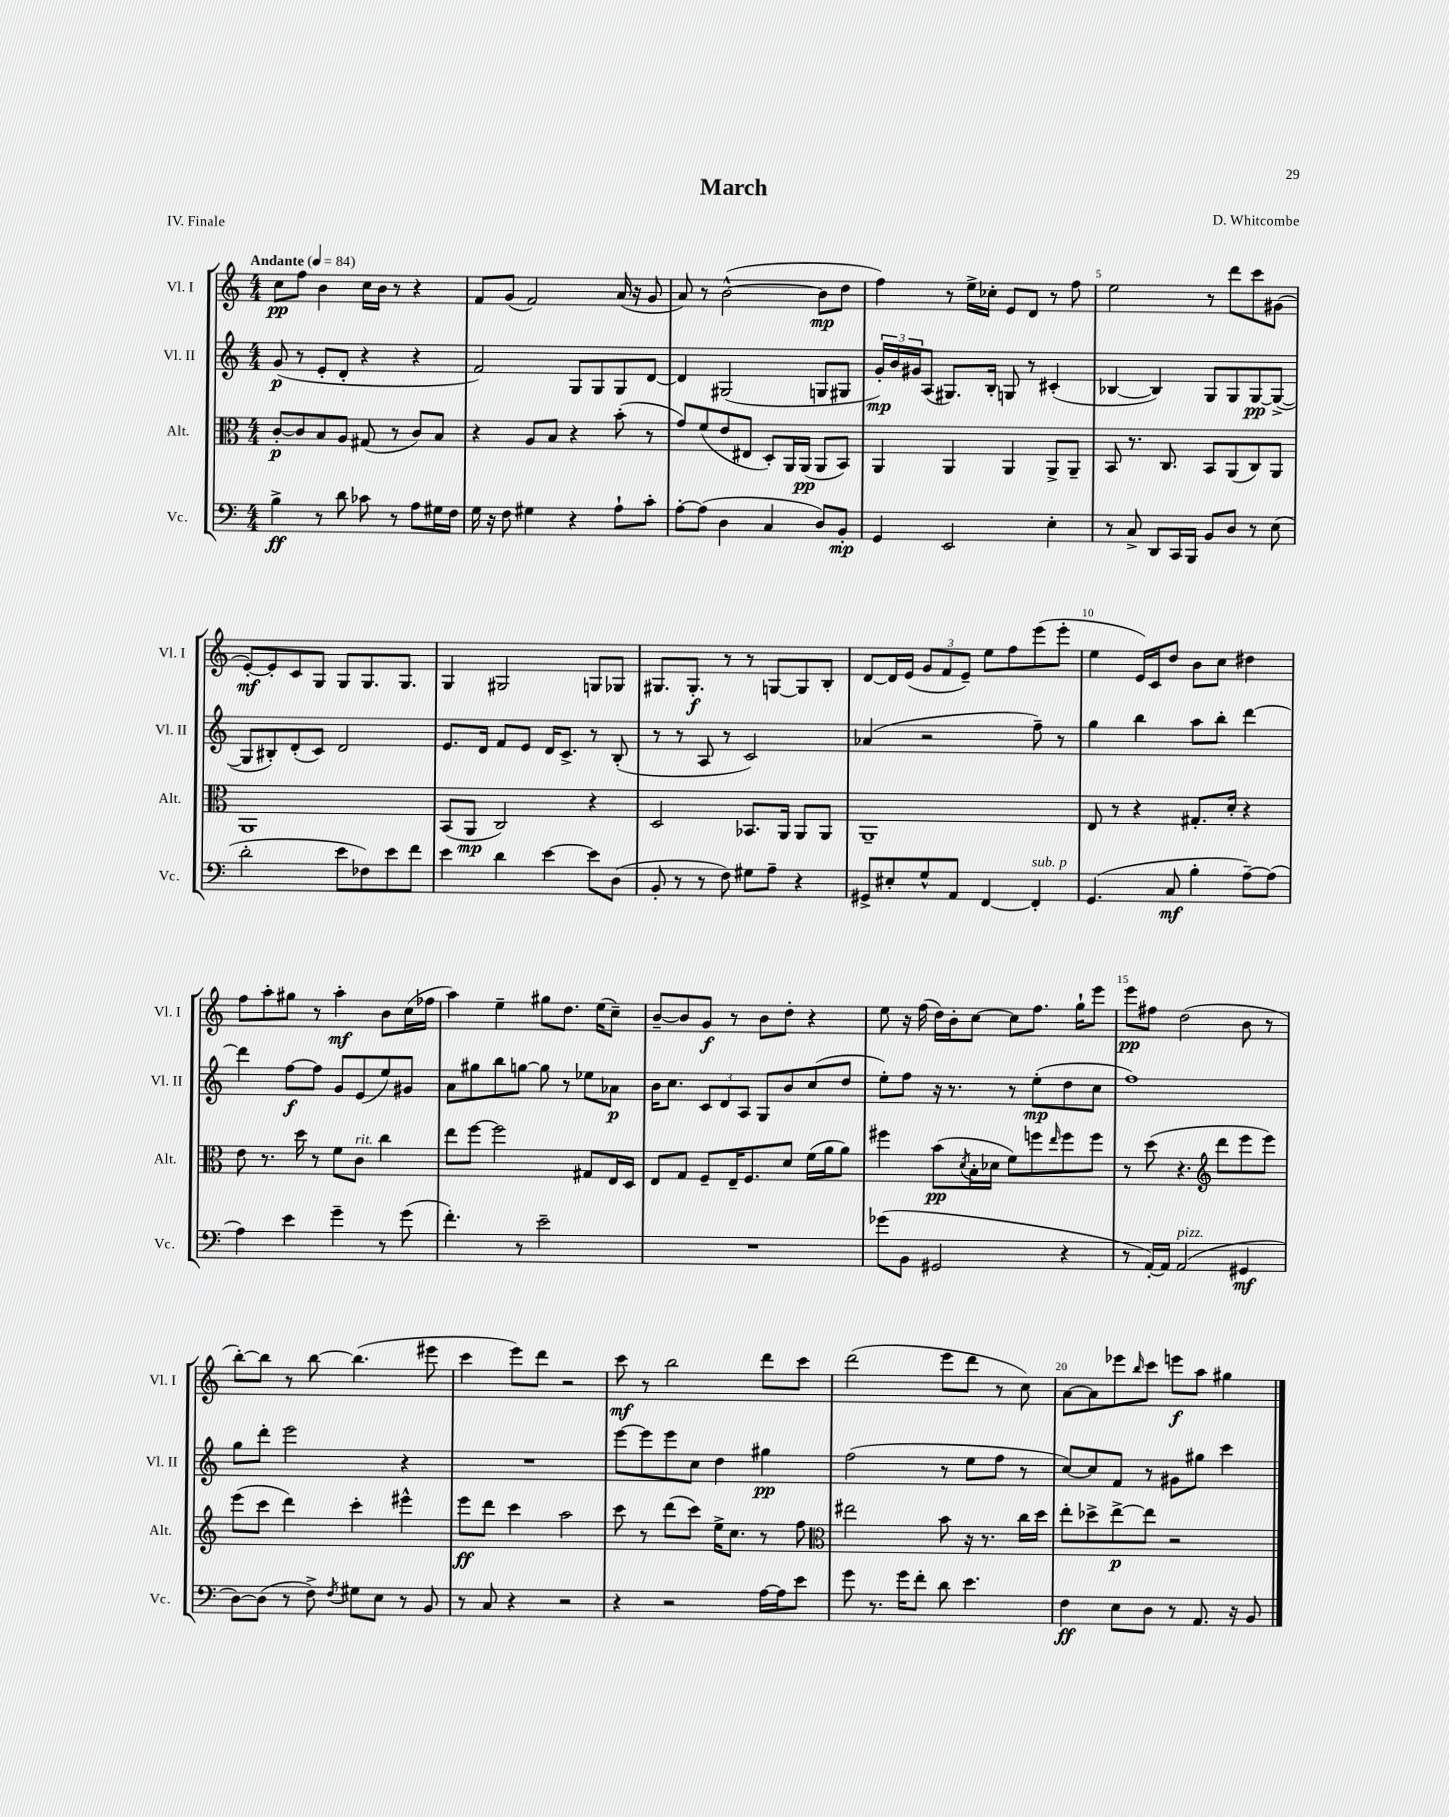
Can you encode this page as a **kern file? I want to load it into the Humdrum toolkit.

**kern	**dynam	**kern	**dynam	**kern	**dynam	**kern	**dynam
*part4	*part4	*part3	*part3	*part2	*part2	*part1	*part1
*staff4	*staff4	*staff3	*staff3	*staff2	*staff2	*staff1	*staff1
*I"Vc.	*	*I"Alt.	*	*I"Vl. II	*	*I"Vl. I	*
*I'Vc.	*	*I'Alt.	*	*I'Vl. II	*	*I'Vl. I	*
*clefF4	*	*clefC3	*	*clefG2	*	*clefG2	*
*k[]	*	*k[]	*	*k[]	*	*k[]	*
*M4/4	*	*M4/4	*	*M4/4	*	*M4/4	*
*MM84	*	*MM84	*	*MM84	*	*MM84	*
=1	=1	=1	=1	=1	=1	=1	=1
!	!	!	!	!	!	!LO:TX:a:B:t=Andante	!
4B^\	ff	[8c'/L	p	(8g/	p	8cc\L	pp
.	.	8c/]	.	8r	.	8ff\J	.
8r	.	8B/	.	8e'/L	.	4b\	.
8d\	.	8A/J	.	8d'/J	.	.	.
8c-X\	.	(8G#X/	.	4r	.	16cc\LL	.
.	.	.	.	.	.	16b\JJ	.
8r	.	8r	.	.	.	8r	.
8A\L	.	8c/L)	.	4r	.	4r	.
16G#X\L	.	8B/J	.	.	.	.	.
16F\JJ	.	.	.	.	.	.	.
=2	=2	=2	=2	=2	=2	=2	=2
16G\	.	4r	.	2f/)	.	8f/L	.
16r	.	.	.	.	.	.	.
8F\	.	.	.	.	.	(8g/J	.
4G#X\	.	8A/L	.	.	.	2f/)	.
.	.	8B/J	.	.	.	.	.
4r	.	4r	.	8G/L	.	.	.
.	.	.	.	8G/	.	.	.
8A`\L	.	(8b'\	.	8G/	.	(16a/	.
.	.	.	.	.	.	16r	.
8c'\J	.	8r	.	[8d/J	.	8g/	.
=3	=3	=3	=3	=3	=3	=3	=3
[8A'\L	.	8g/L)	.	4d/]	.	8a/)	.
(8A\J]	.	(8f/	.	.	.	8r	.
4D\	.	8e/	.	(2G#X/	.	([2b^^\	.
.	.	8E#X/J	.	.	.	.	.
4C/	.	8D'/L)	.	.	.	.	.
.	.	16AA/L	.	.	.	.	.
.	.	(16AA/JJ	pp	.	.	.	.
8D/L)	.	8AA/L	.	8Gn/L	.	8b\L]	mp
8BB'/J	mp	8BB/J)	.	8G#X/J	.	8dd\J	.
=4	=4	=4	=4	=4	=4	=4	=4
4GG/	.	4AA/	.	24g'/LL)	mp	4ff\)	.
.	.	.	.	24b/	.	.	.
.	.	.	.	24g#X/J	.	.	.
.	.	.	.	(8A/J	.	.	.
2EE/	.	4AA/	.	8.G#X/L)	.	8r	.
.	.	.	.	.	.	16ee^\LL	.
.	.	.	.	16B'/Jk	.	16cc-X'\JJ	.
.	.	4AA/	.	8Gn/	.	8e/L	.
.	.	.	.	8r	.	8d/J	.
4E'\	.	8AA^/L	.	(4c#X'/	.	8r	.
.	.	8AA~/J	.	.	.	8ff\	.
=5	=5	=5	=5	=5	=5	=5	=5
8r	.	8BB/	.	[4B-X/	.	2ee\	.
8C^/	.	8.r	.	.	.	.	.
8DD/L	.	.	.	4B-/])	.	.	.
.	.	8.C/	.	.	.	.	.
16CC/L	.	.	.	.	.	.	.
16BBB/JJ	.	.	.	.	.	.	.
8BB/L	.	8BB/L	.	8G/L	.	8r	.
8D/J	.	(8AA/	.	8G/	.	8ddd\L	.
8r	.	8C/)	.	[8G/	pp	8ccc\	.
(8E\	.	8AA/J	.	(8G^/J_	.	(8g#X\J	.
!!LO:LB:g=z
=6	=6	=6	=6	=6	=6	=6	=6
2d'\	.	1AA	.	8G/L]	.	[8e'/L)	mf
.	.	.	.	8B#X'/)	.	8e'/]	.
.	.	.	.	(8d'/	.	8c/	.
.	.	.	.	8c/J)	.	8G/J	.
8e\L	.	.	.	2d/	.	8G/L	.
8F-X\)	.	.	.	.	.	8.G/	.
8e\	.	.	.	.	.	.	.
.	.	.	.	.	.	8.G/J	.
8f\J	.	.	.	.	.	.	.
=7	=7	=7	=7	=7	=7	=7	=7
4e\	.	(8BB/L	.	8.e/L	.	4G/	.
.	.	8AA/J	mp	.	.	.	.
.	.	.	.	16d/Jk	.	.	.
4d\	.	2C/)	.	8f/L	.	2G#X/	.
.	.	.	.	8e/J	.	.	.
[4e\	.	.	.	16d/KL	.	.	.
.	.	.	.	8.c^/J	.	.	.
8e\L]	.	4r	.	8r	.	8Gn/L	.
(8D\J	.	.	.	(8B'/	.	8G-X/J	.
=8	=8	=8	=8	=8	=8	=8	=8
8BB'/	.	2D/	.	8r	.	8.G#X/L	.
8r	.	.	.	8r	.	.	.
.	.	.	.	.	.	8.G#'/J	f
8r	.	.	.	8A/	.	.	.
8F\)	.	.	.	8r	.	8r	.
8G#X\L	.	8.BB-X/L	.	2c/)	.	8r	.
8A~\J	.	.	.	.	.	[8Gn/L	.
.	.	16AA/Jk	.	.	.	.	.
4r	.	8AA/L	.	.	.	8G/]	.
.	.	8AA/J	.	.	.	8B'/J	.
=9	=9	=9	=9	=9	=9	=9	=9
8GG#X^/L	.	1AA~	.	(4a-X/	.	[8d/L	.
8E#X'/	.	.	.	.	.	16d/L]	.
.	.	.	.	.	.	(16e/JJ	.
8G^^/	.	.	.	2r	.	12g/L	.
.	.	.	.	.	.	12f/	.
8AA/J	.	.	.	.	.	.	.
.	.	.	.	.	.	12e~/J)	.
[4FF/	.	.	.	.	.	8ee\L	.
.	.	.	.	.	.	8ff\	.
!LO:TX:a:i:t=sub. p	!	!	!	!	!	!	!
4FF'/]	.	.	.	8ff~\)	.	(8eee\	.
.	.	.	.	8r	.	8eee'\J	.
=10	=10	=10	=10	=10	=10	=10	=10
(4.GG/	.	8E/	.	4gg\	.	4ee\	.
.	.	8r	.	.	.	.	.
.	.	4r	.	4bb\	.	16e/LL)	.
.	.	.	.	.	.	16c/J	.
8C/	mf	.	.	.	.	8dd/J	.
4B'\	.	8.G#X'/L	.	8aa\L	.	8b\L	.
.	.	.	.	8bb'\J	.	8cc\J	.
.	.	16d'/Jk	.	.	.	.	.
[8A~\L)	.	4r	.	[4ddd\	.	4dd#X\	.
(8A\J]	.	.	.	.	.	.	.
!!LO:LB:g=z
=11	=11	=11	=11	=11	=11	=11	=11
4A\)	.	8e\	.	4ddd\]	.	8ff\L	.
.	.	8.r	.	.	.	8aa'\	.
4e\	.	.	.	[8ff\L	f	8gg#X\J	.
.	.	16dd\	.	.	.	.	.
.	.	8r	.	8ff\J]	.	8r	.
4g~\	.	8f\L	.	8g/L	.	4aa'\	mf
!	!	!LO:TX:a:i:t=rit.	!	!	!	!	!
.	.	8c\J	.	(8e/	.	.	.
8r	.	4cc\	.	8ee/)	.	8b\L	.
(8g\	.	.	.	8g#X/J	.	(16cc\L	.
.	.	.	.	.	.	16ff-X\JJ	.
=12	=12	=12	=12	=12	=12	=12	=12
4.f'\)	.	8ee\L	.	8a\L	.	4aa\)	.
.	.	[8ff\J	.	8gg#X\	.	.	.
.	.	2ff\]	.	8bb\	.	4ee~\	.
8r	.	.	.	[8ggn\J	.	.	.
2e~\	.	.	.	8gg\]	.	8gg#X\L	.
.	.	.	.	8r	.	8.dd\J	.
.	.	8G#X/L	.	8ee-X\L	.	.	.
.	.	.	.	.	.	(16ee\KL	.
.	.	16E/L	.	8a-X\J	p	8cc~\J)	.
.	.	16D/JJ	.	.	.	.	.
=13	=13	=13	=13	=13	=13	=13	=13
1r	.	8E/L	.	16b\KL	.	[8b~/L	.
.	.	.	.	8.cc\J	.	.	.
.	.	8G/J	.	.	.	8b/]	.
.	.	8F~/L	.	12c/L	.	8g/J	f
.	.	.	.	12d/	.	.	.
.	.	16E~/K	.	.	.	8r	.
.	.	.	.	12A/J	.	.	.
.	.	8.F/	.	.	.	.	.
.	.	.	.	8G/L	.	8b\L	.
.	.	8d/J	.	8b/	.	8dd'\J	.
.	.	(16f\LL	.	(8cc/	.	4r	.
.	.	16a\J	.	.	.	.	.
.	.	8a\J)	.	8dd/J	.	.	.
=14	=14	=14	=14	=14	=14	=14	=14
(8g-X\L	.	4ff#X\	.	8ee'\L)	.	8ee\	.
8BB\J	.	.	.	8ff\J	.	16r	.
.	.	.	.	.	.	(16ff\	.
2GG#X/	.	(8b\L	pp	16r	.	16dd\LL)	.
.	.	.	.	8.r	.	16b'\J	.
.	.	8qd/	.	.	.	.	.
.	.	16B'\L	.	.	.	[8cc\J	.
.	.	16d-X\JJ	.	.	.	.	.
.	.	8f\L)	.	8r	.	8cc\L]	.
.	.	8ffn\	.	(8ee'\L	mp	8.ff\J	.
.	.	16qqee/	.	.	.	.	.
4r	.	8ff\	.	8dd\	.	.	.
.	.	.	.	.	.	16gg`\KL	.
.	.	8ff\J	.	8cc\J	.	8eee\J	.
=15	=15	=15	=15	=15	=15	=15	=15
8r	.	8r	.	1ff)	.	8eee\L	pp
[16AA'/LL)	.	(8dd\	.	.	.	8ff#X\J	.
16AA/JJ]	.	.	.	.	.	.	.
!LO:TX:a:i:t=pizz.	!	!	!	!	!	!	!
(2AA/	.	4.r	.	.	.	(2dd\	.
*	*	*clefG2	*	*	*	*	*
.	.	8ddd\L	.	.	.	.	.
4GG#X/	mf	8eee\	.	.	.	8b\	.
.	.	8eee\J)	.	.	.	8r	.
!!LO:LB:g=z
=16	=16	=16	=16	=16	=16	=16	=16
[8D\L)	.	(8eee\L	.	8gg\L	.	[8bb'\L)	.
(8D\J]	.	8ccc\J	.	8ddd'\J	.	8bb\J]	.
8r	.	4ddd\)	.	2eee\	.	8r	.
8F^\)	.	.	.	.	.	[8bb\	.
8qF/	.	.	.	.	.	.	.
8G#X\L	.	4ccc'\	.	.	.	(4.bb\]	.
8E\J	.	.	.	.	.	.	.
8r	.	4eee#X^^\	.	4r	.	.	.
8BB/	.	.	.	.	.	8eee#X\	.
=17	=17	=17	=17	=17	=17	=17	=17
8r	.	8eee\L	ff	1r	.	4ccc\	.
8C/	.	8ddd\J	.	.	.	.	.
4r	.	4ccc\	.	.	.	8eee\L)	.
.	.	.	.	.	.	8ddd\J	.
2r	.	2aa\	.	.	.	2r	.
=18	=18	=18	=18	=18	=18	=18	=18
4r	.	8ccc\	.	[8eee\L	.	8ccc\	mf
.	.	8r	.	8eee\]	.	8r	.
2r	.	(8ddd\L	.	8eee\	.	2bb\	.
.	.	8ccc\J)	.	8cc\J	.	.	.
.	.	16ee^\KL	.	4dd\	.	.	.
.	.	8.cc\J	.	.	.	.	.
[16A\LL	.	8r	.	4gg#X\	pp	8ddd\L	.
16A\J]	.	.	.	.	.	.	.
8e\J	.	8ff\	.	.	.	8ccc\J	.
=19	=19	=19	=19	=19	=19	=19	=19
*	*	*clefC3	*	*	*	*	*
8g\	.	2ee#X\	.	(2ff\	.	(2ddd\	.
8.r	.	.	.	.	.	.	.
16g\KL	.	.	.	.	.	.	.
8f'\J	.	.	.	.	.	.	.
8d\	.	8b\	.	8r	.	8eee\L	.
4.e\	.	16r	.	8ee\L	.	8ddd\J	.
.	.	8.r	.	.	.	.	.
.	.	.	.	8ff\J	.	8r	.
.	.	16cc\LL	.	8r	.	8cc\)	.
.	.	16dd\JJ	.	.	.	.	.
=20	=20	=20	=20	=20	=20	=20	=20
4F\	ff	8ee'\L	.	[8cc/L)	.	[8a\L	.
.	.	8dd-X^\	.	8cc/]	.	8a\]	.
8E\L	.	[8ee^\	p	8f/J	.	8eee-X\	.
.	.	.	.	.	.	16qqbb/	.
8D\J	.	8ee\J]	.	8r	.	8ccc\J	.
8r	.	2r	.	8g#X\L	.	8eeen\L	f
8.AA/	.	.	.	8gg#X\J	.	8aa\J	.
.	.	.	.	4ccc\	.	4gg#X\	.
16r	.	.	.	.	.	.	.
8BB/	.	.	.	.	.	.	.
==	==	==	==	==	==	==	==
*-	*-	*-	*-	*-	*-	*-	*-
